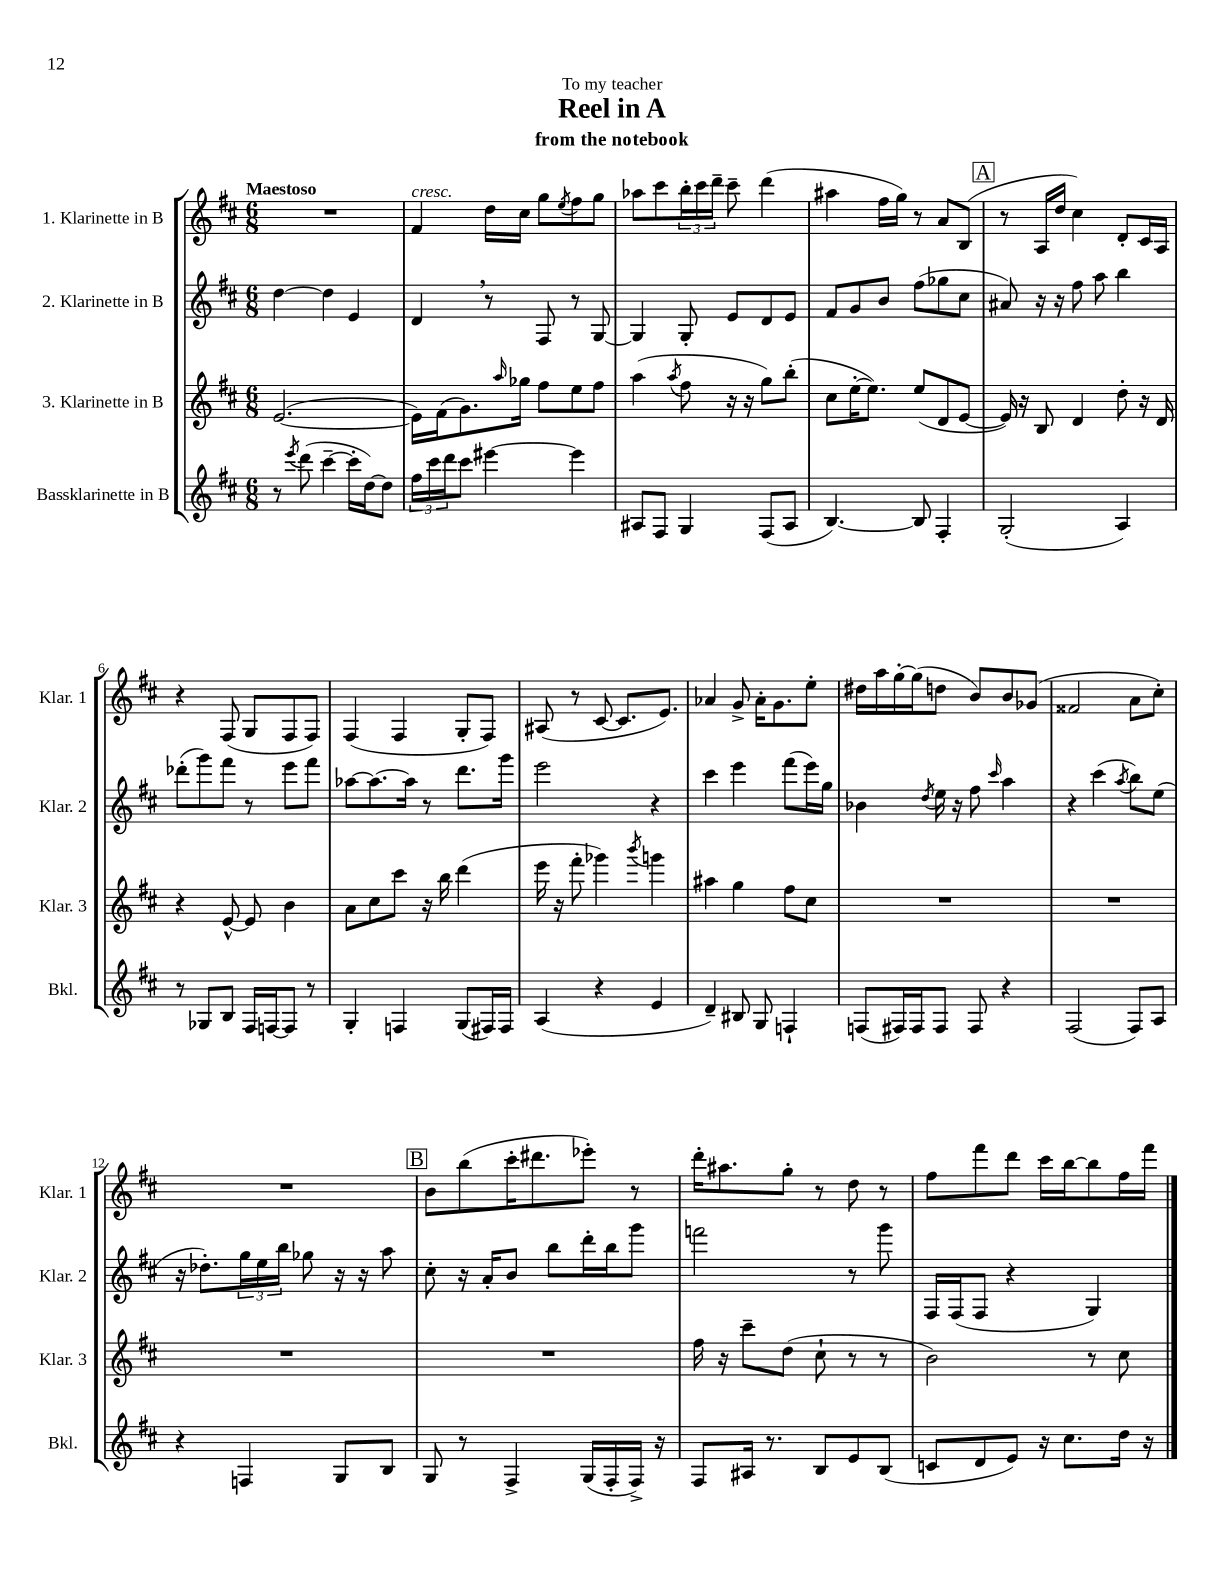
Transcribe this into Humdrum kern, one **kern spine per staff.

**kern	**kern	**kern	**kern
*part4	*part3	*part2	*part1
*staff4	*staff3	*staff2	*staff1
*I"Bassklarinette in B	*I"3. Klarinette in B	*I"2. Klarinette in B	*I"1. Klarinette in B
*I'Bkl.	*I'Klar. 3	*I'Klar. 2	*I'Klar. 1
*clefG2	*clefG2	*clefG2	*clefG2
*k[f#c#]	*k[f#c#]	*k[f#c#]	*k[f#c#]
*M6/8	*M6/8	*M6/8	*M6/8
=1	=1	=1	=1
!	!	!	!LO:TX:a:B:t=Maestoso
8r	([2.e/	[4dd\	2.r
8qeee/	.	.	.
(8ddd\	.	.	.
[4ccc#~\	.	4dd\]	.
16ccc#'\LL]	.	4e/	.
[16dd\J)	.	.	.
8dd\J]	.	.	.
=2	=2	=2	=2
!	!	!	!LO:TX:a:i:t=cresc.
24ff#\LL	16e\LL])	4d,/	4f#/
24ccc#\	.	.	.
.	(16f#\J	.	.
24ddd\J	.	.	.
8ccc#\J	8.g\)	.	.
[4eee#X\	.	8r	16dd\LL
.	16qqaa/	.	.
.	16gg-X\Jk	.	16cc#\JJ
.	8ff#\L	8F#/	8gg\L
.	.	.	8qee/
4eee#\]	8ee\	8r	8ff#\
.	8ff#\J	[8G/	8gg\J
=3	=3	=3	=3
8A#X/L	(4aa\	4G/]	8aa-X\L
8F#/J	.	.	8ccc#\
.	8qaa/	.	.
4G/	8ff#\	8G'/	24bb'\L
.	.	.	24ccc#\
.	.	.	24ddd~\JJ
.	16r	8e/L	8ccc#~\
.	16r	.	.
(8F#/L	8gg\L)	8d/	(4ddd\
8A#/J	(8bb'\J	8e/J	.
=4	=4	=4	=4
[4.B/)	8cc#\L	8f#/L	4aa#X\
.	[16ee'\K	8g/	.
.	8.ee\J])	.	.
.	.	8b/J	16ff#\LL
.	.	.	16gg\JJ)
8B/]	(8ee/L	(8ff#\L	8r
4F#'/	8d/	8gg-X\	8a/L
.	[8e/J	8cc#\J	(8B/J
!!LO:REH:place=s1:t=A
=5	=5	=5	=5
(2G'/	16e/])	8a#X/)	8r
.	16r	.	.
.	8B/	16r	16A/LL
.	.	16r	16dd/JJ
.	4d/	8ff#\	4cc#\)
.	.	8aa\	.
4A/)	8dd'\	4bb\	8d'/L
.	16r	.	16c#/L
.	16d/	.	16A/JJ
!!LO:LB:g=z
=6	=6	=6	=6
8r	4r	(8ddd-X'\L	4r
8G-X/L	.	8ggg\)	.
8B/J	[8e^^/	8fff#\J	(8F#/
16F#/LL	8e/]	8r	8G/L
[16Fn/J	.	.	.
8F/J]	4b\	8eee\L	8F#/
8r	.	8fff#\J	8F#/J)
=7	=7	=7	=7
4G'/	8a\L	[8aa-X\L	(4F#/
.	8cc#\	8.aa-\_	.
4Fn/	8ccc#\J	.	4F#/
.	.	16aa-\Jk]	.
.	16r	8r	.
.	16bb\	.	.
(8G/L	(4ddd\	8.ddd\L	8G'/L
16F#X/L)	.	.	8F#/J)
16F#/JJ	.	16ggg\Jk	.
=8	=8	=8	=8
(4A/	16eee\	2eee\	(8A#X/
.	16r	.	.
.	8fff#'\	.	8r
4r	4ggg-X\)	.	[8c#/
.	.	.	8.c#/L]
.	8qbbb/	.	.
4e/	4gggn\	4r	.
.	.	.	8.e/J)
=9	=9	=9	=9
4d~/)	4aa#X\	4ccc#\	4a-X/
8B#X/	4gg\	4eee\	8g^/
8G/	.	.	16a-'\KL
.	.	.	8.g\
4Fn`/	8ff#\L	(8fff#\L	.
.	8cc#\J	16eee\L)	8ee'\J
.	.	16gg\JJ	.
=10	=10	=10	=10
(8Fn/L	2.r	4b-X\	16dd#X\LL
.	.	.	16aa\
16F#X/L)	.	.	[16gg'\
16F#/J	.	.	(16gg\J]
.	.	8qdd/	.
8F#/J	.	16ee\	8ddn\J
.	.	16r	.
8F#/	.	8ff#\	8b/L)
.	.	16qqccc#/	.
4r	.	4aa\	8b/
.	.	.	(8g-X/J
=11	=11	=11	=11
(2F#/	2.r	4r	2f##X/
.	.	(4ccc#\	.
.	.	8qaa/	.
8F#/L)	.	8bb\L)	8a\L
8A/J	.	(8ee\J	8cc#'\J)
!!LO:LB:g=z
=12	=12	=12	=12
4r	2.r	16r	2.r
.	.	8.dd-X'\L)	.
4Fn/	.	24gg\L	.
.	.	24ee\	.
.	.	24bb\JJ	.
.	.	8gg-X\	.
8G/L	.	16r	.
.	.	16r	.
8B/J	.	8aa\	.
!!LO:REH:place=s1:t=B
=13	=13	=13	=13
8G/	2.r	8cc#'\	8b\L
8r	.	16r	(8bb\
.	.	16a'/KL	.
4F#^/	.	8b/J	16ccc#'\K
.	.	.	8.ddd#X\
.	.	8bb\L	.
(16G/LL	.	16ddd'\L	8eee-X'\J)
16F#'/	.	16bb\J	.
16F#^/JJ)	.	8ggg\J	8r
16r	.	.	.
=14	=14	=14	=14
8F#/L	16ff#\	2fffn\	16ddd'\KL
.	16r	.	8.aa#X\
16A#X/Jk	8ccc#~\L	.	.
8.r	.	.	.
.	(8dd\J	.	8gg'\J
8B/L	8cc#`\	.	8r
8e/	8r	8r	8dd\
(8B/J	8r	8ggg\	8r
=15	=15	=15	=15
8cn/L	2b\)	16F#/LL	8ff#\L
.	.	(16F#/J	.
8d/	.	8F#/J	8fff#\
8e/J)	.	4r	8ddd\J
16r	.	.	16ccc#\LL
8.cc#\L	.	.	[16bb\J
.	8r	4G/)	8bb\]
16dd\Jk	8cc#\	.	16ff#\L
16r	.	.	16fff#\JJ
==	==	==	==
*-	*-	*-	*-
